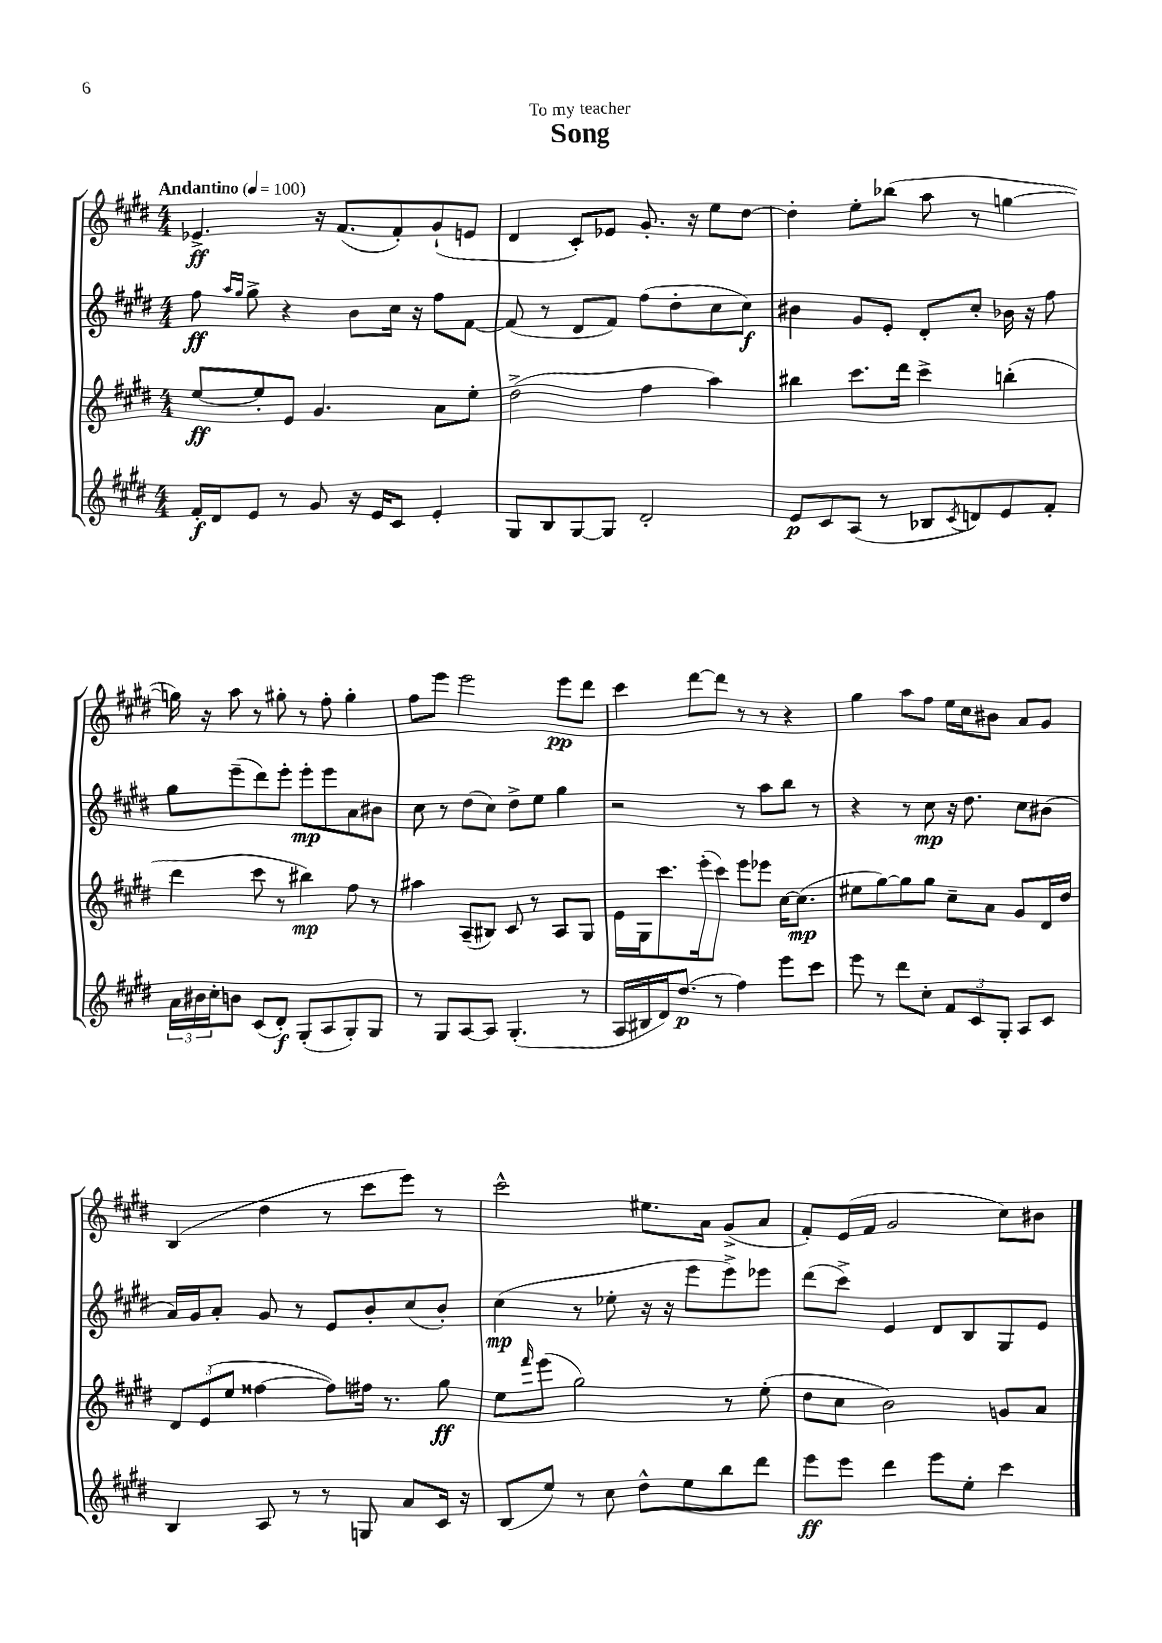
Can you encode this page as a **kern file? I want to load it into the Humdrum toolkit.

**kern	**kern	**kern	**kern
*staff4	*staff3	*staff2	*staff1
*clefG2	*clefG2	*clefG2	*clefG2
*k[f#c#g#d#]	*k[f#c#g#d#]	*k[f#c#g#d#]	*k[f#c#g#d#]
*M4/4	*M4/4	*M4/4	*M4/4
*MM100	*MM100	*MM100	*MM100
16f#'	[8ee	8ff#	4.e-^
16d#	.	.	.
.	.	16qqaa	.
.	.	16qqgg#	.
8e	8ee']	8gg#^	.
8r	8e	4r	.
8g#	4.g#	.	16r
.	.	.	(8.f#
16r	.	8b	.
16e	.	.	.
8c#	.	16cc#	8f#')
.	.	16r	.
4e'	8a	8ff#	(8g#`
.	8ee'	[8f#	8e
=	=	=	=
8G#	(2dd#^	(8f#]	4d#
8B	.	8r	.
[8G#	.	8d#	8c#')
8G#]	.	8f#)	8e-
2d#'	4ff#	(8ff#	8.g#'
.	.	8dd#'	.
.	.	.	16r
.	4aa)	8cc#	8ee
.	.	8cc#)	[8dd#
=	=	=	=
8e	4bb#	4b#	4dd#']
8c#	.	.	.
(8A	8.ccc#	8g#	8ee'
8r	.	8e'	(8bb-
.	16ddd#	.	.
8B-	4ccc#^	8d#'	8aa
8qc#	.	.	.
8d)	.	8cc#'	8r
8e	(4bb'	16b-	[4gg
.	.	16r	.
8f#'	.	8ff#	.
=	=	=	=
24a	4ddd#	8gg#	16gg])
24b#	.	.	.
.	.	.	16r
24cc#'	.	.	.
8b	.	(8eee~	8aa
(8c#	8ccc#	8ddd#)	8r
8d#')	8r	8eee'	8gg#'
(8G#'	4bb#)	8eee'	8r
8A	.	8eee	8ff#'
8G#')	8ff#	8a	4gg#'
8G#	8r	8b#	.
=	=	=	=
8r	4aa#	8cc#	8ff#
8G#	.	8r	8eee
[8A	(8A~	(8dd#	2eee
8A]	8B#)	8cc#)	.
(4.G#'	8c#	8dd#^	.
.	8r	8ee	.
.	8A	4gg#	8eee
8r	8G#	.	8ddd#
=	=	=	=
16A	16e	2r	4ccc#
16B#	16G#	.	.
16d#)	8.ccc#	.	.
(8.dd#	.	.	.
.	.	.	[8ddd#
.	(16eee'	.	.
8r	8ccc#)	.	8ddd#]
4ff#)	8eee	8r	8r
.	8eee-	8aa	8r
8eee	[16cc#	8bb	4r
.	(8.cc#]	.	.
8ccc#	.	8r	.
=	=	=	=
8eee	8ee#	4r	4gg#
8r	[8gg#)	.	.
8ddd#	8gg#]	8r	8aa
8cc#'	8gg#	8cc#	8ff#
12f#	8cc#~	16r	16ee
.	.	8.dd#	16cc#
12c#	.	.	.
.	8a	.	8b#
12G#'	.	.	.
8A	8g#	8cc#	8a
8c#	16d#	(8b#	8g#
.	16dd#	.	.
=	=	=	=
4B	12d#	16a)	(4B
.	.	16g#	.
.	(12e	.	.
.	.	8a'	.
.	12ee	.	.
8A	[4ff##	8g#	4dd#
8r	.	8r	.
8r	8ff##])	8e	8r
8G	16ff#	8b'	8ccc#
.	8.r	.	.
8a	.	(8cc#	8eee)
16c#	8gg#	8b')	8r
16r	.	.	.
=	=	=	=
(8B	8ee	(4cc#	2ccc#^^
.	16qqfff#	.	.
8ee)	(8eee	.	.
8r	2gg#)	8r	.
8cc#	.	8ee-'	.
8dd#^^	.	16r	8.ee#
.	.	16r	.
8ee	.	8eee	.
.	.	.	16a
8bb	8r	8eee^)	(8g#^
8ddd#	(8ee'	8eee-	8a
=	=	=	=
8eee	8dd#	(8ddd#	8f#')
8eee	8cc#	8ccc#^)	(16e
.	.	.	16f#
4ddd#	2b)	4e	2g#
8eee	.	8d#	.
8ee'	.	8B	.
4ccc#	8g	8G#	8cc#)
.	8a	8e	8b#
==	==	==	==
*-	*-	*-	*-
